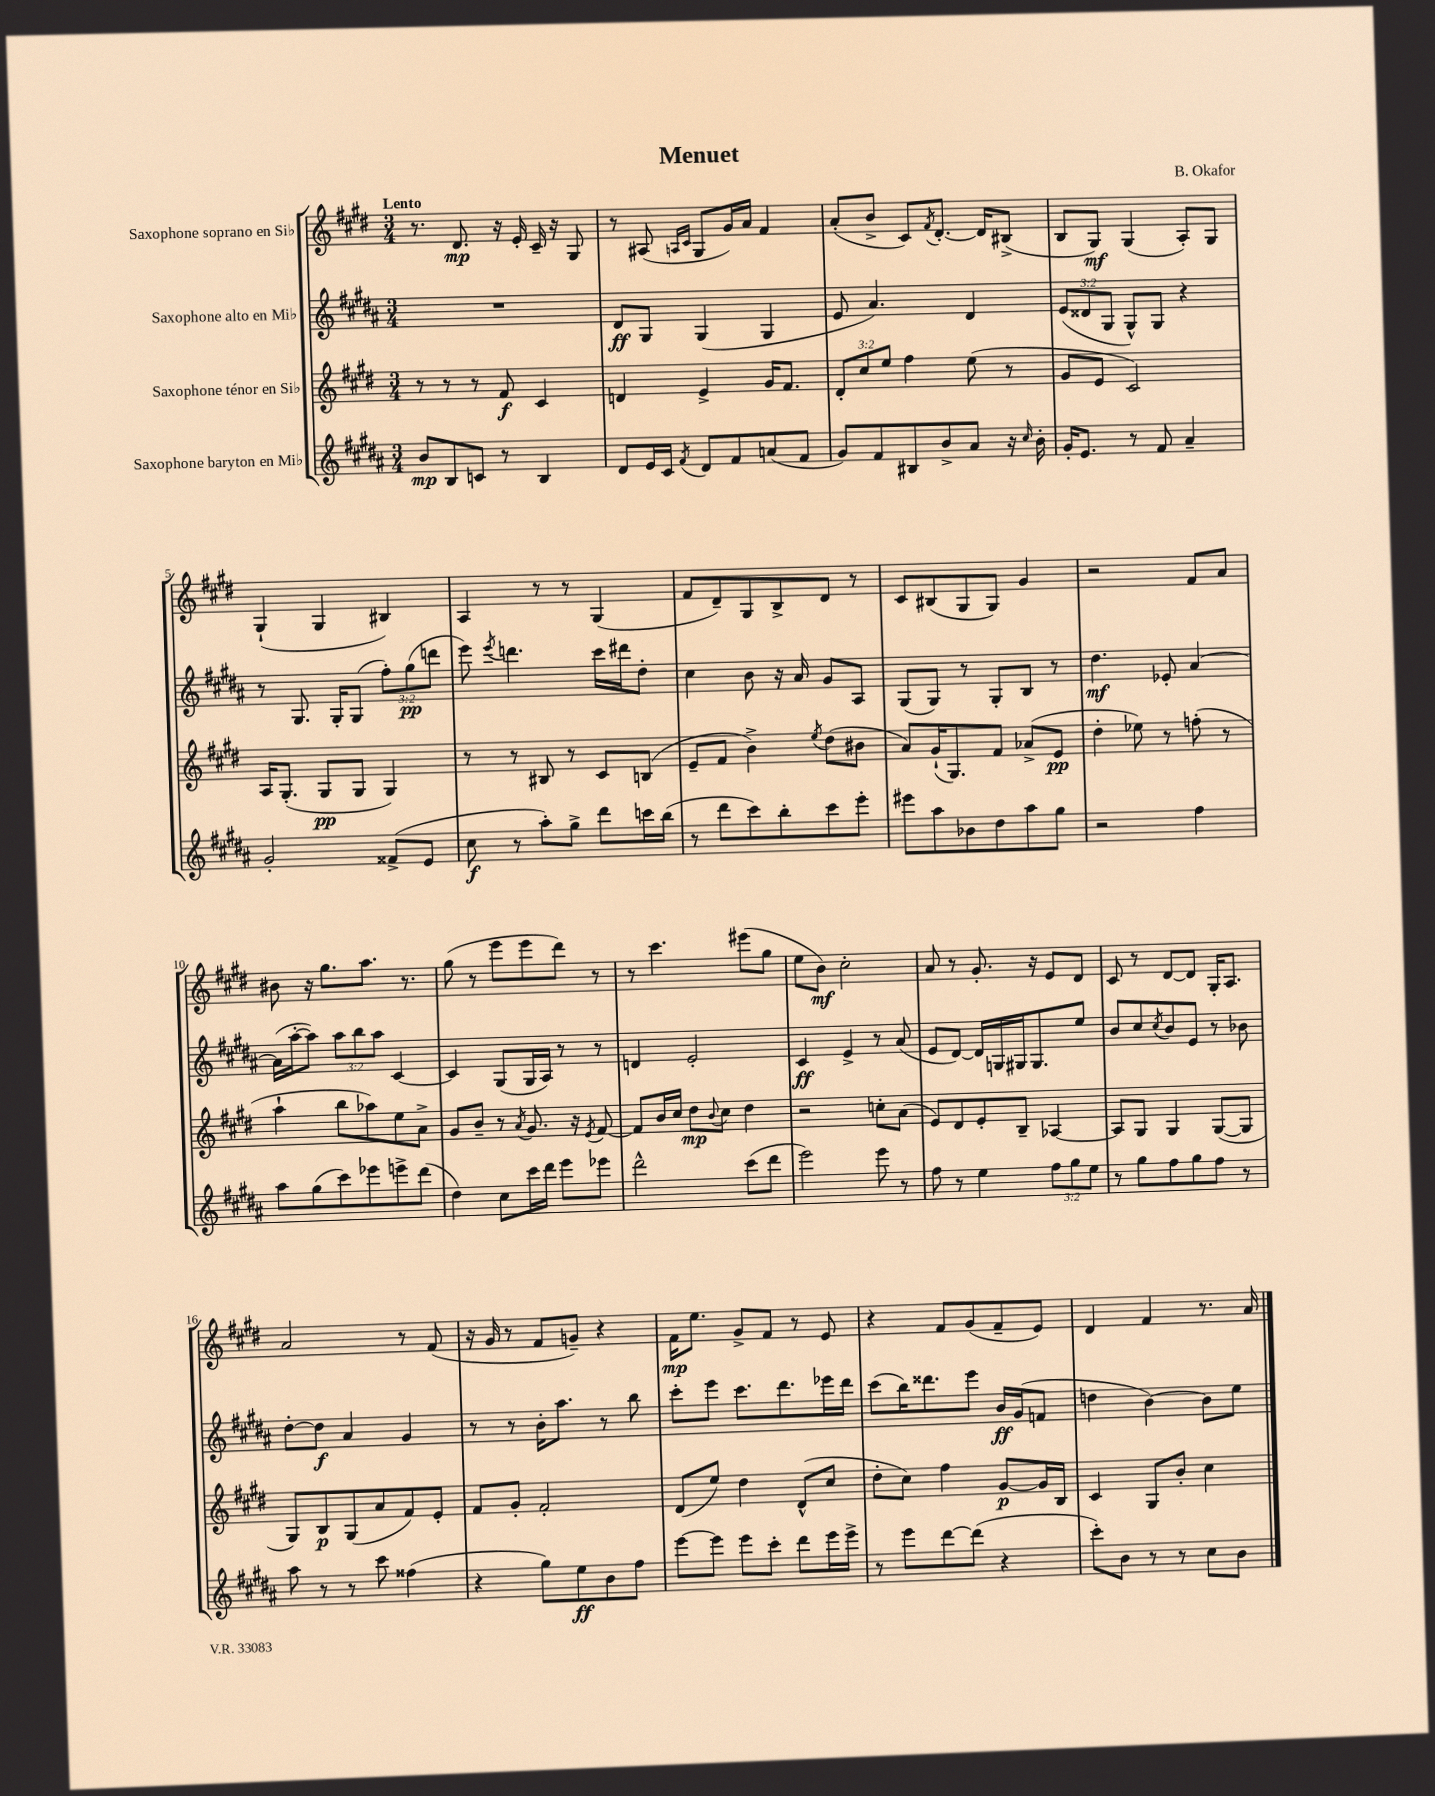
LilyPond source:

\header { title = "Menuet" composer = "B. Okafor" }
<<
\new StaffGroup <<
\new Staff = "s0" \with { instrumentName = "Saxophone soprano en Sib" } {
    \clef treble \key e \major \numericTimeSignature \time 3/4 \tempo "Lento"
    r8. dis'8.\mp r16 e'16-. cis'16-- r16 gis8 |
    r8 ais8( \grace { a16 cis'16 } gis8 gis'16) a'16 fis'4 |
    a'8-.( b'8-> cis'8) \acciaccatura { fis'8 } dis'8.~-. dis'16 bis8->( |
    b8 gis8\mf) gis4( a8-.) gis8 |
    gis4-!( gis4 bis4) |
    a4 r8 r8 gis4( |
    fis'8 dis'8--) gis8 b8-> dis'8 r8 |
    cis'8 bis8( gis8 gis8) gis'4 |
    r2 fis'8 a'8 |
    bis'8 r16 gis''8. a''8. r8. |
    gis''8( r8 e'''8 e'''8 dis'''8) r8 |
    r8 cis'''4. eis'''8( gis''8 |
    e''8 b'8\mf) cis''2-. |
    a'8 r8 gis'8.-. r16 e'8 dis'8 |
    cis'8 r8 dis'8~ dis'8 gis16-. a8. |
    a'2 r8 fis'8( |
    r16 gis'16 r8 fis'8 g'8--) r4 |
    fis'16\mp e''8. gis'8-> fis'8 r8 e'8 |
    r4 fis'8 gis'8( fis'8-- e'8) |
    dis'4 fis'4 r8. a'16 \bar "|." |
}
\new Staff = "s1" \with { instrumentName = "Saxophone alto en Mib" } {
    \clef treble \key b \major \numericTimeSignature \time 3/4 \override Staff.TupletNumber.text = #tuplet-number::calc-fraction-text
    R2. |
    dis'8\ff gis8 gis4( gis4 |
    e'8 ais'4.) dis'4 |
    \tuplet 3/2 { e'8( disis'8 gis8 } gis8-^) gis8 r4 |
    r8 gis8. gis16-. gis8( \tuplet 3/2 { fis''8-.) gis''8\pp( d'''8 } |
    e'''8) \acciaccatura { e'''8 } d'''4. cis'''16 dis'''16 dis''8-. |
    cis''4 b'8 r16 ais'16 gis'8 ais8 |
    gis8( gis8) r8 gis8-. b8 r8 |
    dis''4.\mf ees'8-. ais'4~ |
    ais'16( ais''16~-. ais''8) \tuplet 3/2 { ais''8 b''8 ais''8 } cis'4~ |
    cis'4 gis8( gis16 ais16) r8 r8 |
    d'4 e'2-. |
    cis'4\ff e'4-> r8 ais'8( |
    e'8 dis'8~) dis'16 g16 gis16 gis8. e''8 |
    b'8 cis''8 \acciaccatura { cis''8 } b'8 e'8 r8 bes'8 |
    dis''8~-. dis''8\f ais'4 gis'4 |
    r8 r8 b'16-. ais''8. r8 b''8 |
    cis'''8-. e'''8 cis'''8. dis'''8. ees'''16 dis'''16 |
    cis'''8( b''16) disis'''8. e'''8 b'16\ff gis'16( f'8 |
    d''4 b'4~) b'8 e''8 \bar "|." |
}
\new Staff = "s2" \with { instrumentName = "Saxophone ténor en Sib" } {
    \clef treble \key e \major \numericTimeSignature \time 3/4 \override Staff.TupletNumber.text = #tuplet-number::calc-fraction-text
    r8 r8 r8 fis'8\f cis'4 |
    d'4 e'4-> gis'16 fis'8. |
    \tuplet 3/2 { dis'8-. cis''8 e''8 } fis''4 e''8( r8 |
    gis'8 e'8 cis'2) |
    a16 gis8.-.( gis8\pp gis8 gis4) |
    r8 r8 bis8 r8 cis'8 b8( |
    e'8-- fis'8 b'4->) \acciaccatura { e''8 } dis''8( bis'8 |
    a'8) gis'16-!( gis8.) fis'8 aes'8->( e'8\pp |
    dis''4-. ees''8) r8 f''8-.( r8 |
    a''4-! b''8 aes''8) e''8 a'8-> |
    gis'8 b'8-- r8 \acciaccatura { a'8 } gis'8. r16 \acciaccatura { e'8 } fis'8~ |
    fis'8 b'16 cis''16 dis''8\mp \appoggiatura { b'8 } cis''8 dis''4 |
    r2 c''8-. a'8( |
    e'8) dis'8 e'8-. b8-- aes4~ |
    aes8 gis8 gis4 gis8~( gis8 |
    gis8) b8\p gis8( a'8 fis'8) e'8-. |
    fis'8 gis'8-. fis'2-. |
    dis'8( e''8) dis''4 dis'8-^( cis''8 |
    dis''8-. cis''8) fis''4 gis'8~\p gis'16 b16 |
    cis'4 gis8 b'8-. cis''4 \bar "|." |
}
\new Staff = "s3" \with { instrumentName = "Saxophone baryton en Mib" } {
    \clef treble \key b \major \numericTimeSignature \time 3/4 \override Staff.TupletNumber.text = #tuplet-number::calc-fraction-text
    b'8\mp b8 c'8 r8 b4 |
    dis'8 e'16 cis'16 \acciaccatura { fis'8 } dis'8 fis'8 a'8( fis'8 |
    gis'8) fis'8 bis8 b'8-> ais'8 r16 \grace { cis''16 } b'16-. |
    gis'16-. e'8. r8 fis'8 ais'4-- |
    gis'2-. fisis'8->( e'8 |
    cis''8\f r8 ais''8-.) gis''8-> dis'''8 c'''16 b''16( |
    r8 dis'''8 cis'''8) b''8-. cis'''8 e'''8-. |
    eis'''8 ais''8 bes'8 dis''8 ais''8 gis''8 |
    r2 fis''4 |
    ais''8 gis''8( cis'''8) ees'''8 e'''8-> dis'''8( |
    dis''4) cis''8 cis'''16 dis'''16 e'''8 ees'''8 |
    dis'''2-^ cis'''8( dis'''8 |
    e'''2) e'''8 r8 |
    fis''8 r8 e''4 \tuplet 3/2 { fis''8 gis''8 e''8 } |
    r8 gis''8 fis''8 gis''8 fis''8 r8 |
    ais''8 r8 r8 cis'''8 fisis''4( |
    r4 gis''8) e''8\ff b'8 fis''8 |
    e'''8~ e'''8 e'''8 cis'''8-. dis'''8 e'''16 e'''16-> |
    r8 e'''8 dis'''8~ dis'''8( r4 |
    cis'''8-.) b'8 r8 r8 cis''8 b'8 \bar "|." |
}
>>
>>
